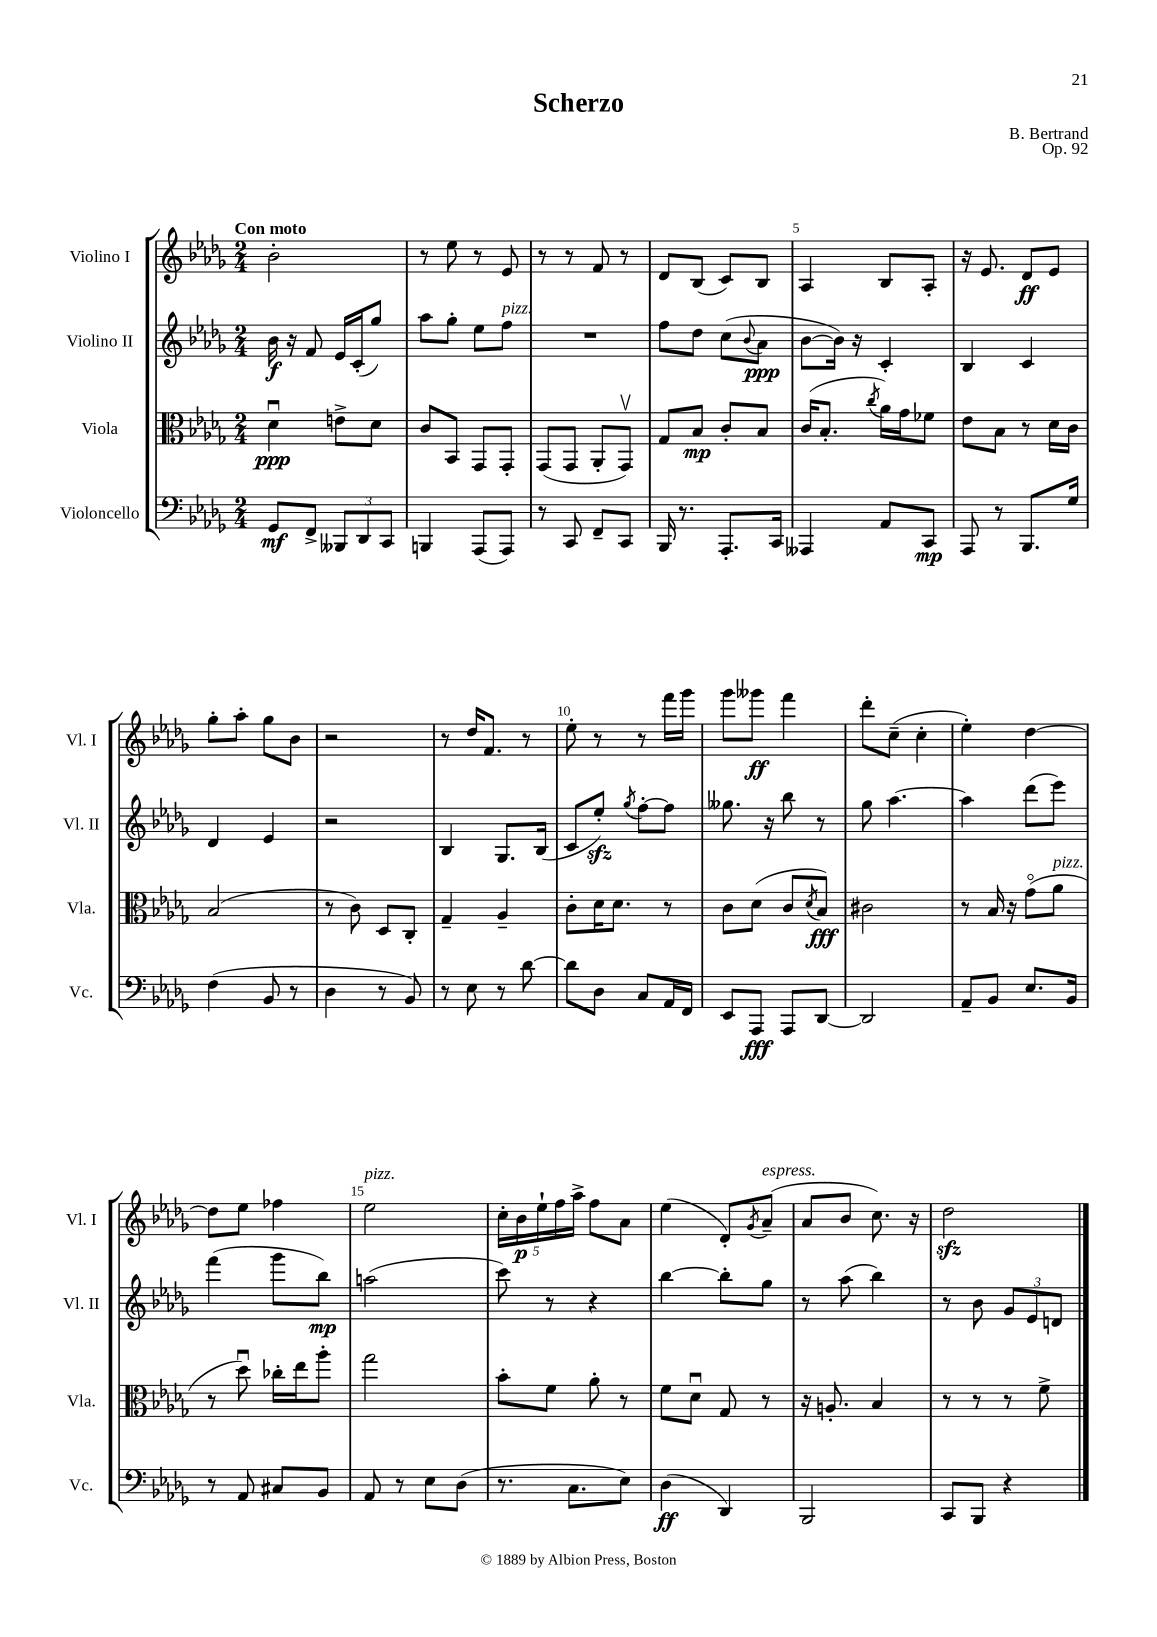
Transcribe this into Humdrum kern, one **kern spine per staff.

**kern	**dynam	**kern	**dynam	**kern	**dynam	**kern	**dynam
*part4	*part4	*part3	*part3	*part2	*part2	*part1	*part1
*staff4	*staff4	*staff3	*staff3	*staff2	*staff2	*staff1	*staff1
*I"Violoncello	*	*I"Viola	*	*I"Violino II	*	*I"Violino I	*
*I'Vc.	*	*I'Vla.	*	*I'Vl. II	*	*I'Vl. I	*
*clefF4	*	*clefC3	*	*clefG2	*	*clefG2	*
*k[b-e-a-d-g-]	*	*k[b-e-a-d-g-]	*	*k[b-e-a-d-g-]	*	*k[b-e-a-d-g-]	*
*M2/4	*	*M2/4	*	*M2/4	*	*M2/4	*
=1	=1	=1	=1	=1	=1	=1	=1
!	!	!	!	!	!	!LO:TX:a:B:t=Con moto	!
8GG-/L	mf	4d-u\	ppp	16b-\	f	2b-'\	.
.	.	.	.	16r	.	.	.
8FF^/J	.	.	.	8f/	.	.	.
12BBB--X/L	.	8en^\L	.	16e-/LL	.	.	.
.	.	.	.	(16c'/J	.	.	.
12DD-/	.	.	.	.	.	.	.
.	.	8d-\J	.	8gg-/J)	.	.	.
12CC/J	.	.	.	.	.	.	.
=2	=2	=2	=2	=2	=2	=2	=2
4BBBn/	.	8c/L	.	8aa-\L	.	8r	.
.	.	8BB-/J	.	8gg-'\J	.	8ee-\	.
(8AAA-/L	.	8GG-/L	.	8ee-\L	.	8r	.
!	!	!	!	!LO:TX:a:i:t=pizz.	!	!	!
8AAA-/J)	.	8GG-'/J	.	8ff\J	.	8e-/	.
=3	=3	=3	=3	=3	=3	=3	=3
8r	.	(8GG-/L	.	2r	.	8r	.
8CC/	.	8GG-/J	.	.	.	8r	.
8FF~/L	.	8AA-'/L	.	.	.	8f/	.
8CC/J	.	8GG-v/J)	.	.	.	8r	.
=4	=4	=4	=4	=4	=4	=4	=4
16BBB-/	.	8G-/L	.	8ff\L	.	8d-/L	.
8.r	.	.	.	.	.	.	.
.	.	8B-/J	mp	8dd-\J	.	(8B-/J	.
8.AAA-'/L	.	8c'/L	.	(8cc\L	.	8c/L)	.
.	.	.	.	8qqb-/	.	.	.
.	.	8B-/J	.	8a-\J	ppp	8B-/J	.
16CC/Jk	.	.	.	.	.	.	.
=5	=5	=5	=5	=5	=5	=5	=5
4AAA--X/	.	(16c/KL	.	[8b-\L	.	4A-/	.
.	.	8.B-'/J	.	.	.	.	.
.	.	.	.	16b-\Jk])	.	.	.
.	.	.	.	16r	.	.	.
.	.	8qcc/	.	.	.	.	.
8AA-/L	.	16a-\LL)	.	4c'/	.	8B-/L	.
.	.	16g-\J	.	.	.	.	.
8CC/J	mp	8f-X\J	.	.	.	8A-'/J	.
=6	=6	=6	=6	=6	=6	=6	=6
8AAA-/	.	8e-\L	.	4B-/	.	16r	.
.	.	.	.	.	.	8.e-/	.
8r	.	8B-\J	.	.	.	.	.
8.BBB-/L	.	8r	.	4c/	.	8d-/L	ff
.	.	16d-\LL	.	.	.	8e-/J	.
16G-/Jk	.	16c\JJ	.	.	.	.	.
!!LO:LB:g=z
=7	=7	=7	=7	=7	=7	=7	=7
(4F\	.	(2B-/	.	4d-/	.	8gg-'\L	.
.	.	.	.	.	.	8aa-'\J	.
8BB-/	.	.	.	4e-/	.	8gg-\L	.
8r	.	.	.	.	.	8b-\J	.
=8	=8	=8	=8	=8	=8	=8	=8
4D-\	.	8r	.	2r	.	2r	.
.	.	8c\)	.	.	.	.	.
8r	.	8D-/L	.	.	.	.	.
8BB-/)	.	8C'/J	.	.	.	.	.
=9	=9	=9	=9	=9	=9	=9	=9
8r	.	4G-~/	.	4B-/	.	8r	.
8E-\	.	.	.	.	.	16dd-/KL	.
.	.	.	.	.	.	8.f/J	.
8r	.	4A-~/	.	8.G-/L	.	.	.
[8d-\	.	.	.	.	.	8r	.
.	.	.	.	(16B-/Jk	.	.	.
=10	=10	=10	=10	=10	=10	=10	=10
8d-\L]	.	8c'\L	.	8c/L	.	8ee-'\	.
8D-\J	.	16d-\K	.	8ee-zz'/J)	.	8r	.
.	.	8.d-\J	.	.	.	.	.
.	.	.	.	8qgg-/	.	.	.
8C/L	.	.	.	[8ff'\L	.	8r	.
16AA-/L	.	8r	.	8ff\J]	.	16fff\LL	.
16FF/JJ	.	.	.	.	.	16ggg-\JJ	.
=11	=11	=11	=11	=11	=11	=11	=11
8EE-/L	.	8c\L	.	8.gg--X\	.	8ggg-\L	.
8AAA-/J	fff	(8d-\J	.	.	.	8ggg--X\J	ff
.	.	.	.	16r	.	.	.
8AAA-/L	.	8c/L	.	8bb-\	.	4fff\	.
.	.	8qd-/	.	.	.	.	.
[8DD-/J	.	8B-/J)	fff	8r	.	.	.
=12	=12	=12	=12	=12	=12	=12	=12
2DD-/]	.	2c#X\	.	8gg-\	.	8ddd-'\L	.
.	.	.	.	[4.aa-\	.	(8cc~\J	.
.	.	.	.	.	.	4cc'\	.
=13	=13	=13	=13	=13	=13	=13	=13
8AA-~/L	.	8r	.	4aa-\]	.	4ee-'\)	.
8BB-/J	.	16B-/	.	.	.	.	.
.	.	16r	.	.	.	.	.
8.E-/L	.	(8g-\L	.	(8ddd-\L	.	[4dd-\	.
!	!	!LO:TX:a:i:t=pizz.	!	!	!	!	!
.	.	8a-\J	.	8eee-\J)	.	.	.
16BB-/Jk	.	.	.	.	.	.	.
!!LO:LB:g=z
=14	=14	=14	=14	=14	=14	=14	=14
8r	.	8r	.	(4fff\	.	8dd-\L]	.
8AA-/	.	8dd-u\)	.	.	.	8ee-\J	.
8C#X/L	.	16cc-X'\LL	.	8ggg-\L	.	4ff-X\	.
.	.	16ee-\J	.	.	.	.	.
8BB-/J	.	8aa-'\J	.	8bb-\J)	mp	.	.
=15	=15	=15	=15	=15	=15	=15	=15
!	!	!	!	!	!	!LO:TX:a:i:t=pizz.	!
8AA-/	.	2gg-\	.	(2aan\	.	2ee-\	.
8r	.	.	.	.	.	.	.
8E-\L	.	.	.	.	.	.	.
(8D-\J	.	.	.	.	.	.	.
=16	=16	=16	=16	=16	=16	=16	=16
8.r	.	8b-'\L	.	8ccc\)	.	20cc'\LL	.
.	.	.	.	.	.	20b-\	p
.	.	.	.	.	.	20ee-`\	.
.	.	8f\J	.	8r	.	.	.
.	.	.	.	.	.	20ff\	.
8.C\L	.	.	.	.	.	.	.
.	.	.	.	.	.	20aa-^\JJ	.
.	.	8a-'\	.	4r	.	8ff\L	.
8E-\J)	.	8r	.	.	.	8a-\J	.
=17	=17	=17	=17	=17	=17	=17	=17
(4D-\	ff	8f\L	.	[4bb-\	.	(4ee-\	.
.	.	8d-u\J	.	.	.	.	.
4DD-/)	.	8G-/	.	8bb-'\L]	.	8d-'/L)	.
.	.	.	.	.	.	8qg-/	.
!	!	!	!	!	!	!LO:TX:a:i:t=espress.	!
.	.	8r	.	8gg-\J	.	(8a-~/J	.
=18	=18	=18	=18	=18	=18	=18	=18
2BBB-/	.	16r	.	8r	.	8a-/L	.
.	.	8.An'/	.	.	.	.	.
.	.	.	.	(8aa-\	.	8b-/J	.
.	.	4B-/	.	4bb-\)	.	8.cc\)	.
.	.	.	.	.	.	16r	.
=19	=19	=19	=19	=19	=19	=19	=19
8CC/L	.	8r	.	8r	.	2dd-zz\	.
8BBB-/J	.	8r	.	8b-\	.	.	.
4r	.	8r	.	12g-/L	.	.	.
.	.	.	.	12e-/	.	.	.
.	.	8f^\	.	.	.	.	.
.	.	.	.	12dn/J	.	.	.
==	==	==	==	==	==	==	==
*-	*-	*-	*-	*-	*-	*-	*-
